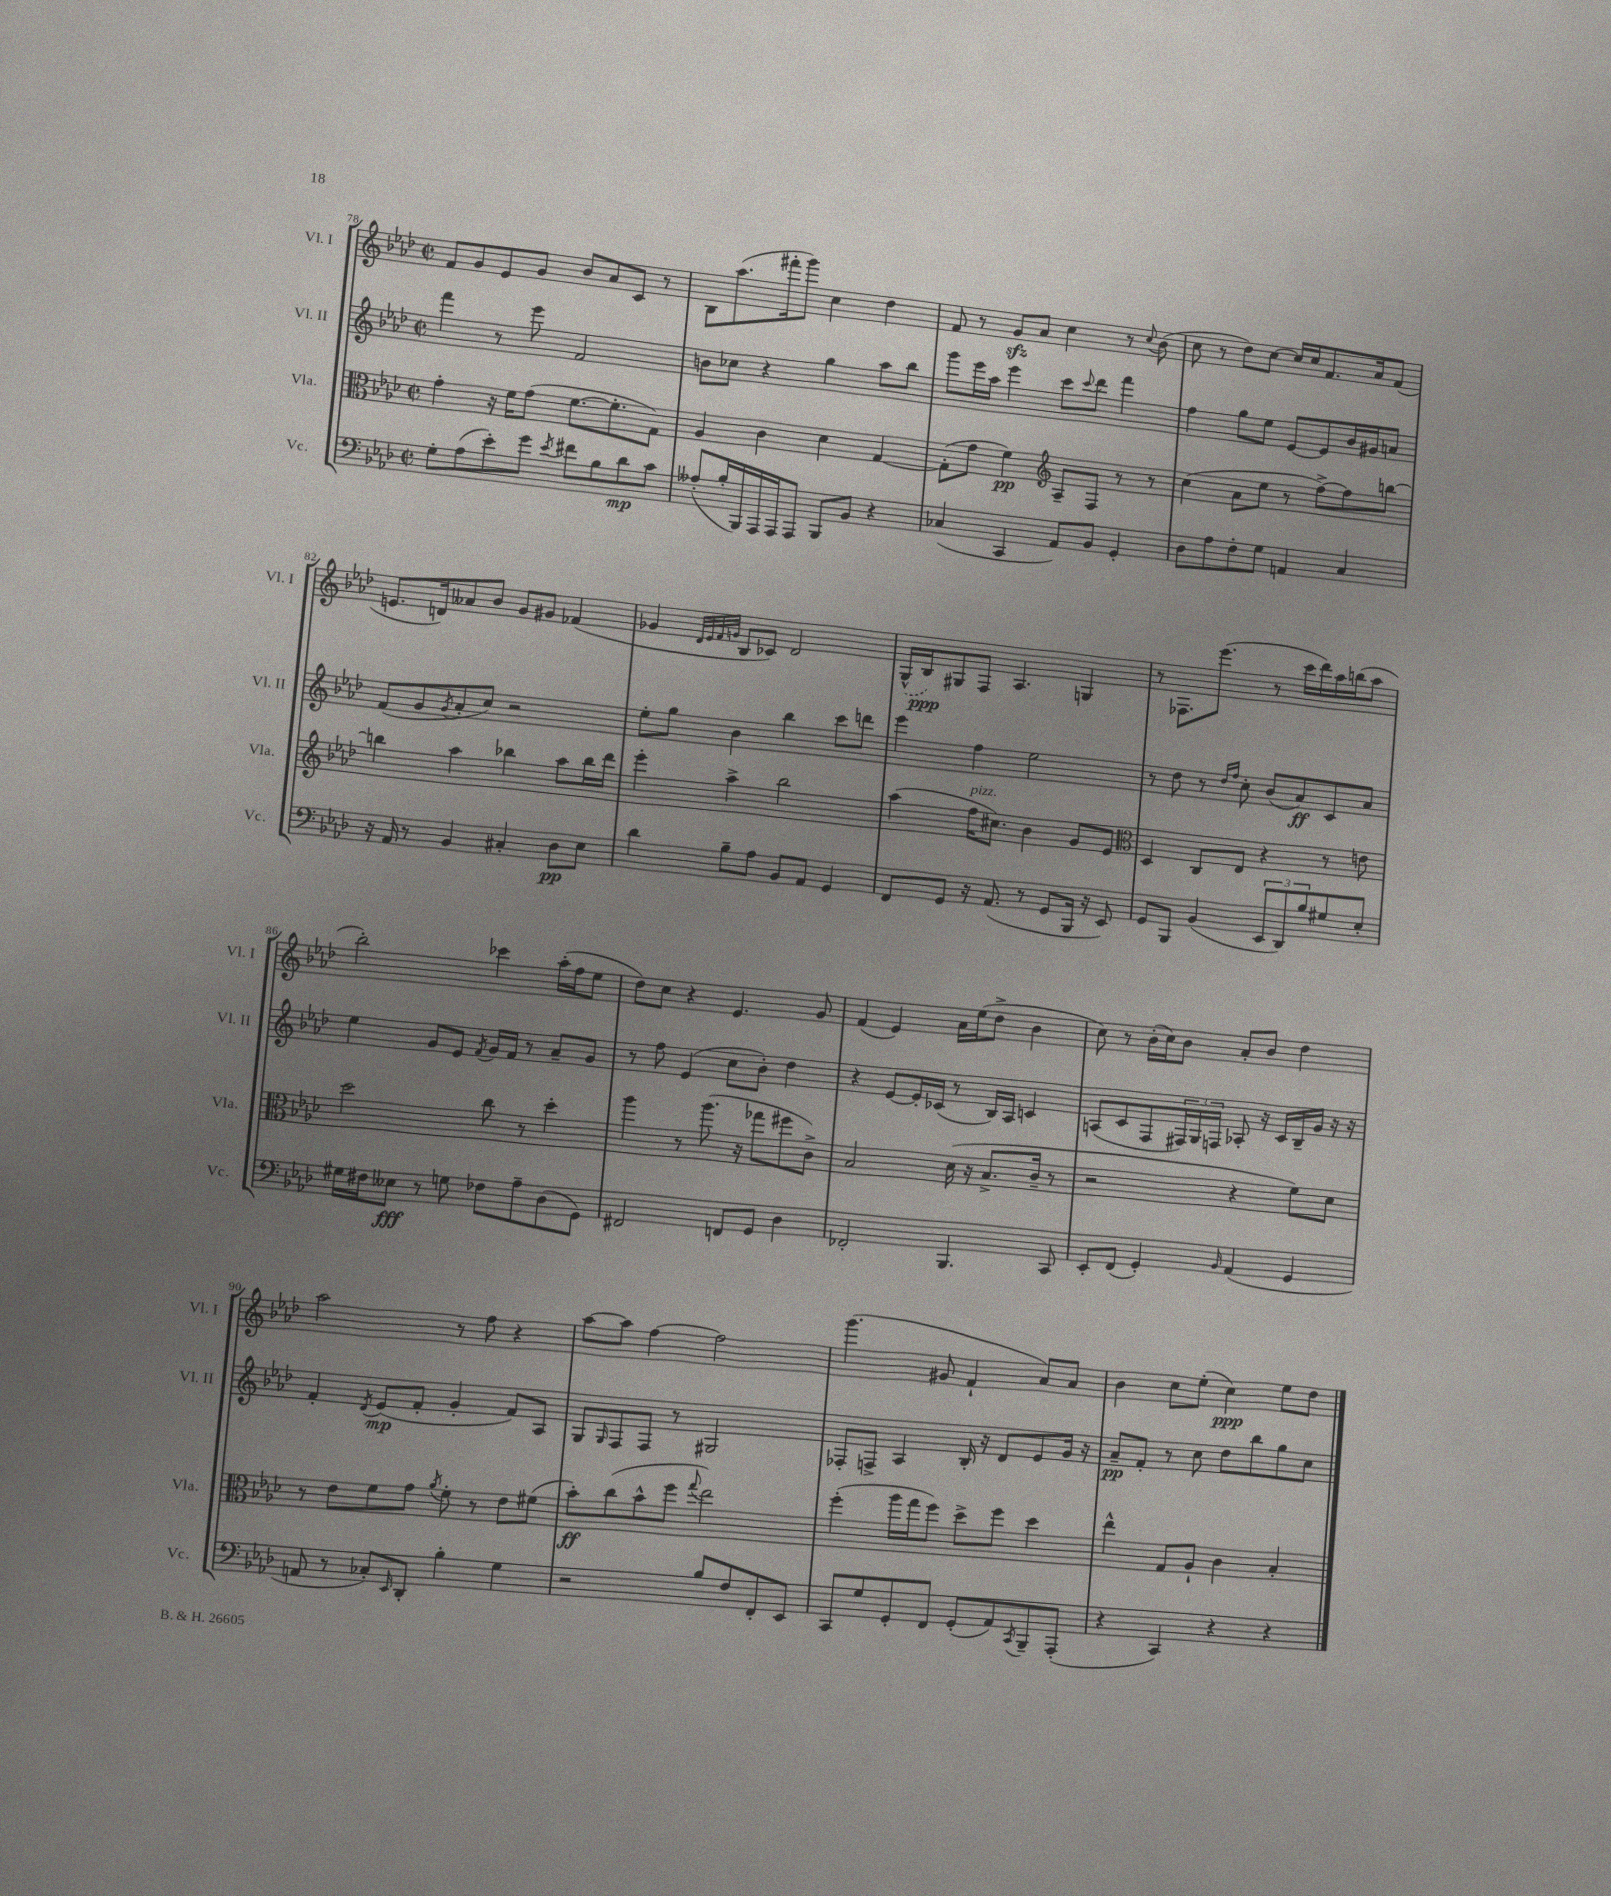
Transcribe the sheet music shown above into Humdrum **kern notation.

**kern	**dynam	**kern	**dynam	**kern	**dynam	**kern	**dynam
*part4	*part4	*part3	*part3	*part2	*part2	*part1	*part1
*staff4	*staff4	*staff3	*staff3	*staff2	*staff2	*staff1	*staff1
*I"Vc.	*	*I"Vla.	*	*I"Vl. II	*	*I"Vl. I	*
*I'Vc.	*	*I'Vla.	*	*I'Vl. II	*	*I'Vl. I	*
*clefF4	*	*clefC3	*	*clefG2	*	*clefG2	*
*k[b-e-a-d-]	*	*k[b-e-a-d-]	*	*k[b-e-a-d-]	*	*k[b-e-a-d-]	*
*M2/2	*	*M2/2	*	*M2/2	*	*M2/2	*
*met(c|)	*	*met(c|)	*	*met(c|)	*	*met(c|)	*
=78	=78	=78	=78	=78	=78	=78	=78
8G'\L	.	4g'\	.	4fff\	.	8f/L	.
(8A-\	.	.	.	.	.	8g/	.
8e-'\)	.	16r	.	8r	.	8e-/	.
.	.	16f\KL	.	.	.	.	.
8g\J	.	(8g\J	.	8eee-\	.	8g/J	.
8qe-/	.	.	.	.	.	.	.
8f#X\L	.	[8.f\L	.	2f/	.	8b-/L	.
8B-\	.	.	.	.	.	8a-/	.
.	.	8.f'\]	.	.	.	.	.
8d-\	mp	.	.	.	.	8c/J	.
8c\J	.	8G\J)	.	.	.	8r	.
=79	=79	=79	=79	=79	=79	=79	=79
(8A--X'/L	.	4A-/	.	8bn\L	.	8B-\L	.
16B-'/L	.	.	.	8cc-X\J	.	(8.aa-\	.
16BBB-/)	.	.	.	.	.	.	.
16AAA-/	.	4c\	.	4r	.	.	.
16AAA-/J	.	.	.	.	.	16fff#X'\k	.
8AAA-/J	.	.	.	.	.	8ggg\J)	.
8BBB-/L	.	4d-\	.	4gg\	.	4cc\	.
8BB-/J	.	.	.	.	.	.	.
4r	.	[4G/	.	8aa-\L	.	4dd-\	.
.	.	.	.	8bb-\J	.	.	.
=80	=80	=80	=80	=80	=80	=80	=80
(4C-X/	.	(8G'\L]	.	8ggg\L	.	8f/	.
.	.	8g\J	.	16eee-\L	.	8r	.
.	.	.	.	16aa-\JJ	.	.	.
4CC/	.	4f\)	pp	4eee-\	.	8gzz/L	.
.	.	.	.	.	.	8a-/J	.
*	*	*clefG2	*	*	*	*	*
8AA-/L)	.	8A-~/L	.	8ccc\L	.	4cc\	.
.	.	.	.	8qqccc/	.	.	.
8BB-/J	.	8F/J	.	8ddd-\J	.	.	.
4GG'/	.	8r	.	4fff\	.	8r	.
.	.	.	.	.	.	8qqcc/	.
.	.	8r	.	.	.	(8b-\	.
=81	=81	=81	=81	=81	=81	=81	=81
8D-\L	.	(4cc\	.	4ff\	.	8cc\	.
8A-\	.	.	.	.	.	8r	.
8F'\	.	8a-\L	.	8gg\L	.	8dd-\L)	.
8G\J	.	8ee-\J	.	8ee-\J	.	[8cc\J	.
4AAn/	.	8r	.	[8e-/L	.	16cc/LL]	.
.	.	.	.	.	.	16cc/J	.
.	.	[8ff^\L)	.	8e-/]	.	8.f/	.
4C/	.	8ff\]	.	16b-/L	.	.	.
.	.	.	.	16g#X/J	.	16a-/k	.
.	.	[8bbn\J	.	8an/J	.	(8f/J	.
!!LO:LB:g=z
=82	=82	=82	=82	=82	=82	=82	=82
16r	.	4bbn\]	.	(8f/L	.	8.en/L	.
16AA-/	.	.	.	.	.	.	.
8r	.	.	.	8g/	.	.	.
.	.	.	.	.	.	16dn/k)	.
.	.	.	.	8qg/	.	.	.
4BB-/	.	4aa-\	.	8a-'/	.	8a--X/	.
.	.	.	.	8cc/J)	.	8b-/J	.
4C#X'/	.	4bb-X\	.	2r	.	8g/L	.
.	.	.	.	.	.	8g#X/J	.
8D-\L	pp	8aa-\L	.	.	.	(4f-X/	.
8E-\J	.	16bb-\L	.	.	.	.	.
.	.	16ddd-\JJ	.	.	.	.	.
=83	=83	=83	=83	=83	=83	=83	=83
4d-\	.	4eee-'\	.	8ee-'\L	.	4g-X/	.
.	.	.	.	8gg\J	.	.	.
.	.	.	.	.	.	32qqd-/LLL	.
.	.	.	.	.	.	32qqe-/	.
.	.	.	.	.	.	32qqf/	.
.	.	.	.	.	.	32qqgn/JJJ	.
8B-~\L	.	4aa-^\	.	4b-\	.	8B-/L	.
8A-\J	.	.	.	.	.	8c-X/J)	.
8BB-/L	.	2bb-\	.	4bb-\	.	2d-/	.
8AA-/J	.	.	.	.	.	.	.
4GG/	.	.	.	8ccc\L	.	.	.
.	.	.	.	8dddn\J	.	.	.
=84	=84	=84	=84	=84	=84	=84	=84
8FF/L	.	(4aa-\	.	4eee-\	.	(16G^^/LL	.
.	.	.	.	.	.	16B-/J)	ppp
8GG/J	.	.	.	.	.	8G#X/	.
!	!	!LO:TX:a:i:t=pizz.	!	!	!	!	!
16r	.	16ff\KL	.	4ff\	.	8F/J	.
(8.AA-/	.	8.cc#X\J)	.	.	.	.	.
.	.	.	.	.	.	4.A-/	.
8r	.	4b-\	.	2ee-\	.	.	.
8GG/L	.	.	.	.	.	.	.
16BBB-/Jk	.	8g/L	.	.	.	4Gn/	.
16r	.	.	.	.	.	.	.
8EE-/)	.	8e-/J	.	.	.	.	.
=85	=85	=85	=85	=85	=85	=85	=85
*	*	*clefC3	*	*	*	*	*
8GG/L	.	4D-/	.	8r	.	8r	.
8BBB-/J	.	.	.	8dd-\	.	8.F-X\L	.
(4BB-/	.	8C/L	.	8r	.	.	.
.	.	.	.	.	.	(8.eee-\J	.
.	.	.	.	16qqdd-/LL	.	.	.
.	.	.	.	16qqff/JJ	.	.	.
.	.	8E-/J	.	8cc'\	.	.	.
12EE-/L	.	4r	.	(8b-/L	.	8r	.
12DD-/)	.	.	.	.	.	.	.
.	.	.	.	8a-/)	ff	16ccc\LL	.
12B-/	.	.	.	.	.	.	.
.	.	.	.	.	.	16ddd-\)	.
8G#X/	.	8r	.	8c/	.	16aa-\	.
.	.	.	.	.	.	(16bbn\J	.
8E-'/J	.	8en\	.	8a-/J	.	8aa-\J	.
!!LO:LB:g=z
=86	=86	=86	=86	=86	=86	=86	=86
16G#X\LL	.	2dd-\	.	4ee-\	.	2bb-'\)	.
16F#X\J	.	.	.	.	.	.	.
8E--X\J	fff	.	.	.	.	.	.
8r	.	.	.	8g/L	.	.	.
8Gn\	.	.	.	8e-/J	.	.	.
.	.	.	.	8qf/	.	.	.
8F-X\L	.	8cc\	.	16g/LL	.	4ccc-X\	.
.	.	.	.	16f/JJ	.	.	.
8A-~\	.	8r	.	8r	.	.	.
(8D-\	.	4dd-'\	.	8a-~/L	.	(16aa-'\LL	.
.	.	.	.	.	.	16ff\J	.
8GG\J)	.	.	.	8g/J	.	8ee-\J	.
=87	=87	=87	=87	=87	=87	=87	=87
2FF#X/	.	4aa-\	.	8r	.	8dd-\L)	.
.	.	.	.	8ff\	.	8cc\J	.
.	.	8r	.	(4e-/	.	4r	.
.	.	(8.aa-\	.	.	.	.	.
8FFn/L	.	.	.	8cc\L	.	4.e-/	.
.	.	16r	.	.	.	.	.
8GG/J	.	8gg-X\L	.	8b-'\J)	.	.	.
4D-\	.	8ff#X\	.	4dd-\	.	.	.
.	.	8c^\J)	.	.	.	8g/	.
=88	=88	=88	=88	=88	=88	=88	=88
2FF-X'/	.	2B-/	.	4r	.	(4f/	.
.	.	.	.	[8e-/L	.	4e-/)	.
.	.	.	.	16e-'/L]	.	.	.
.	.	.	.	(16c-X/JJ	.	.	.
4.BBB-/	.	(16d-\	.	8r	.	16a-\LL	.
.	.	16r	.	.	.	(16ee-\J	.
.	.	8.B-^/L	.	16B-/LL)	.	8dd-^\J	.
.	.	.	.	16A-/JJ	.	.	.
.	.	.	.	4cn/	.	4b-\	.
.	.	16c~/Jk	.	.	.	.	.
8CC/	.	8r	.	.	.	.	.
=89	=89	=89	=89	=89	=89	=89	=89
8EE-'/L	.	2r	.	(8An/L	.	8cc\)	.
(8FF/J	.	.	.	8c/	.	8r	.
4GG'/)	.	.	.	8F/	.	(16b-'\LL	.
.	.	.	.	.	.	16cc\J)	.
.	.	.	.	24F#X/L)	.	8b-\J	.
.	.	.	.	24G/	.	.	.
.	.	.	.	24Fn/JJ	.	.	.
16qqBB-/	.	.	.	.	.	.	.
(4AA-/	.	4r	.	8A-X'/	.	8a-'/L	.
.	.	.	.	16r	.	8b-/J	.
.	.	.	.	16c/LL	.	.	.
4GG/	.	8f\L)	.	16B-~/	.	4dd-\	.
.	.	.	.	16g/JJ	.	.	.
.	.	8d-\J	.	16r	.	.	.
.	.	.	.	16r	.	.	.
!!LO:LB:g=z
=90	=90	=90	=90	=90	=90	=90	=90
8AAn/	.	8r	.	4f'/	.	2aa-\	.
8r	.	8e-\L	.	.	.	.	.
.	.	.	.	8qd-/	.	.	.
8C-X'/L)	.	8f\	.	(8e-/L	mp	.	.
16qqEE-/	.	.	.	.	.	.	.
8DD-'/J	.	8g\J	.	8f'/J	.	.	.
.	.	8qa-/	.	.	.	.	.
4B-'\	.	8f'\	.	4g'/	.	8r	.
.	.	8r	.	.	.	8ff\	.
4G\	.	8e-\L	.	8f/L)	.	4r	.
.	.	(8f#X\J	.	8A-/J	.	.	.
=91	=91	=91	=91	=91	=91	=91	=91
2r	.	8b-'\L)	ff	8G/L	.	[8aa-\L	.
.	.	.	.	16qqG/	.	.	.
.	.	(8cc\	.	8F/	.	8aa-\J]	.
.	.	8b-^^\	.	8F/J	.	[4ff\	.
.	.	8ff\J	.	8r	.	.	.
.	.	8qqgg/	.	.	.	.	.
8B-/L	.	2ee-\)	.	2G#X/	.	2ff\]	.
8F/	.	.	.	.	.	.	.
8FF'/	.	.	.	.	.	.	.
8EE-/J	.	.	.	.	.	.	.
=92	=92	=92	=92	=92	=92	=92	=92
8CC/L	.	(4ff'\	.	8F-X'/L	.	(4.ggg\	.
8G/	.	.	.	8Fn^/J	.	.	.
8GG'/	.	16aa-\LL	.	4A-/	.	.	.
.	.	16gg\J	.	.	.	.	.
8FF/J	.	8ff\J)	.	.	.	8g#X/	.
(8GG'/L	.	8dd-^\L	.	16B-'/	.	4f`/	.
.	.	.	.	16r	.	.	.
8AA-/)	.	8ff\J	.	8d-/L	.	.	.
8qCC/	.	.	.	.	.	.	.
8BBB-~/	.	4dd-\	.	8e-/	.	8a-/L)	.
(8AAA-'/J	.	.	.	16g/Jk	.	8a-/J	.
.	.	.	.	16r	.	.	.
=93	=93	=93	=93	=93	=93	=93	=93
4r	.	4ee-^^\	.	8a-~/L	pp	4b-\	.
.	.	.	.	8f'/J	.	.	.
4CC/)	.	8G/L	.	8r	.	8cc\L	.
.	.	8A-`/J	.	8cc\	.	(8ee-'\J	.
4r	.	4c\	.	8dd-\L	.	4cc\)	ppp
.	.	.	.	8bb-\	.	.	.
4r	.	4B-'/	.	8gg\	.	8ee-\L	.
.	.	.	.	8cc\J	.	8dd-\J	.
==	==	==	==	==	==	==	==
*-	*-	*-	*-	*-	*-	*-	*-
